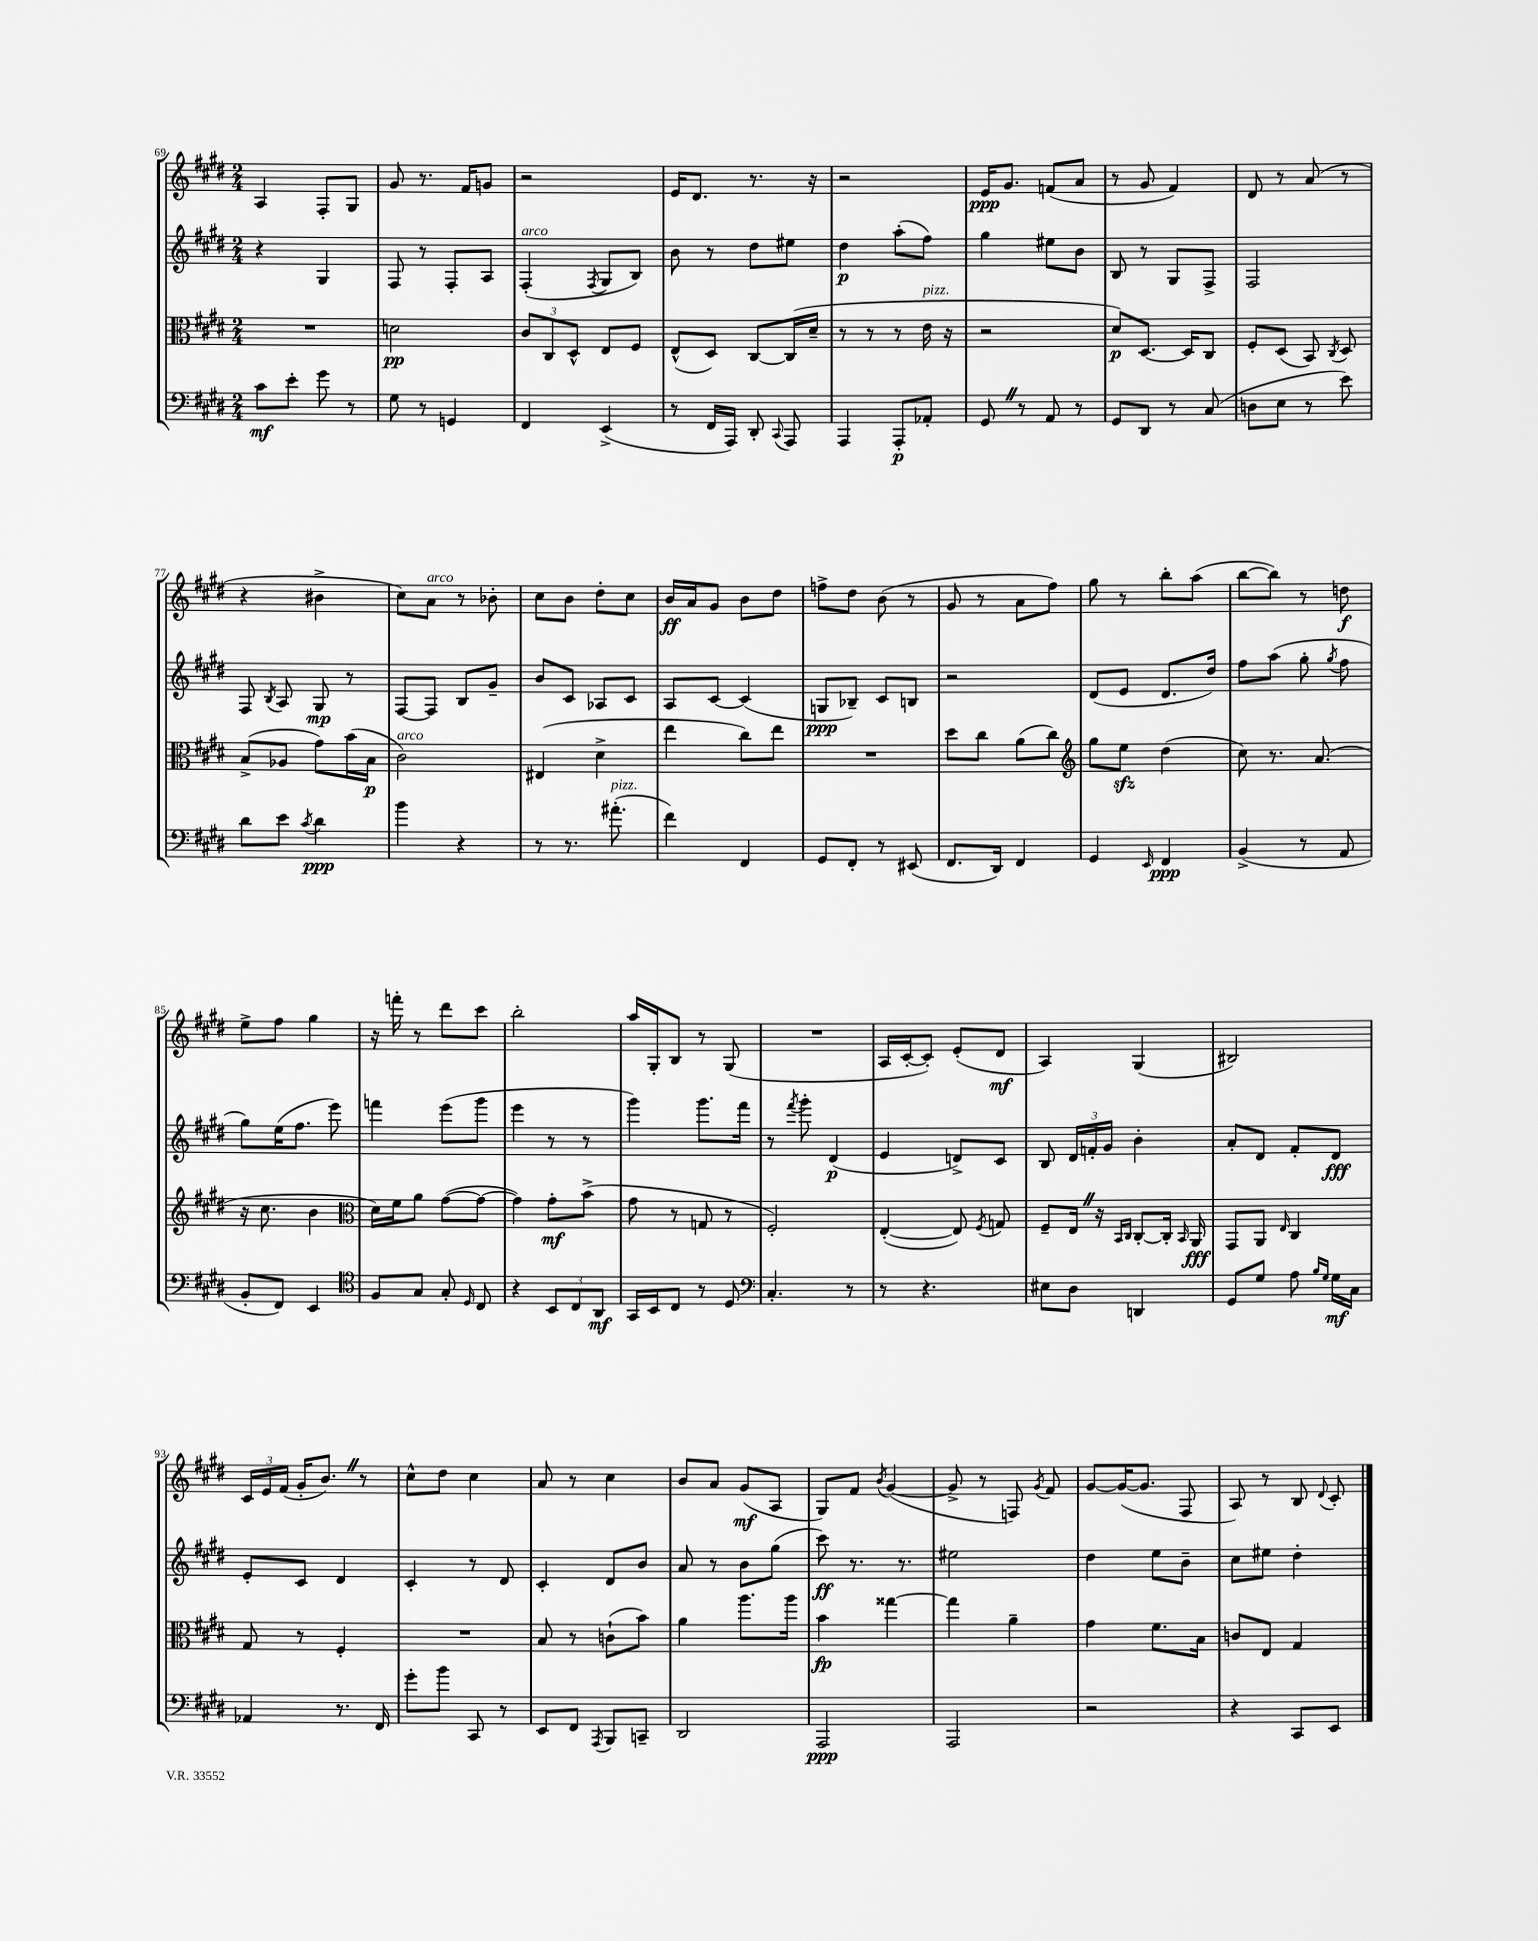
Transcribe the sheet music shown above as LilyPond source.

<<
\new StaffGroup <<
\new Staff = "s0" {
    \clef treble \key e \major \numericTimeSignature \time 2/4
    \autoBeamOff a4 fis8[-. gis8] |
    gis'8 r8. fis'16[ g'8] |
    r2 |
    e'16[ dis'8.] r8. r16 |
    r2 |
    e'16[\ppp gis'8.] f'8[( a'8] |
    r8 gis'8 fis'4) |
    dis'8 r8 a'8( r8 |
    r4 bis'4-> |
    cis''8[) a'8]^\markup { \italic "arco" } r8 bes'8-. |
    cis''8[ b'8] dis''8[-. cis''8] |
    b'16[\ff a'16 gis'8] b'8[ dis''8] |
    f''8[-> dis''8] b'8( r8 |
    gis'8 r8 a'8[ fis''8]) |
    gis''8 r8 b''8[-. a''8]( |
    b''8[~ b''8]) r8 d''8\f |
    e''8[-> fis''8] gis''4 |
    r16 f'''16-. r8 dis'''8[ cis'''8] |
    b''2-. |
    a''16[ gis16-. b8] r8 gis8( |
    R2 |
    a16[ cis'16~-. cis'8]-.) e'8[-.( dis'8]\mf |
    a4) gis4( |
    bis2) |
    \tuplet 3/2 { cis'16[ e'16 fis'16]( } gis'16[-. b'8.]) \once \override BreathingSign.text = \markup { \musicglyph "scripts.caesura.straight" } \breathe r8 |
    cis''8[-^ dis''8] cis''4 |
    a'8 r8 cis''4 |
    b'8[ a'8] gis'8[\mf( a8] |
    gis8[) fis'8] \acciaccatura { b'8 } gis'4~( |
    gis'8-> r8 f8) \acciaccatura { gis'8 } fis'8 |
    gis'8[~ gis'16~( gis'8.] fis8 |
    a8) r8 b8 \appoggiatura { dis'8 } cis'8-. \bar "|." |
}
\new Staff = "s1" {
    \clef treble \key e \major \numericTimeSignature \time 2/4
    \autoBeamOff r4 gis4 |
    fis8 r8 fis8[-. a8] |
    fis4-.^\markup { \italic "arco" }( \acciaccatura { fis8 } gis8[ b8]) |
    b'8 r8 dis''8[ eis''8] |
    dis''4\p a''8[-.( fis''8]) |
    gis''4 eis''8[ b'8] |
    b8 r8 gis8[ fis8]-> |
    fis2 |
    fis8 \acciaccatura { b8 } a8 gis8\mp r8 |
    fis8[~ fis8] b8[ gis'8]-- |
    b'8[ cis'8] aes8[ cis'8] |
    a8[ cis'8]~ cis'4( |
    g8[\ppp bes8]--) cis'8[ b8] |
    r2 |
    dis'8[( e'8] dis'8.[ dis''16]) |
    fis''8[ a''8]( gis''8-. \acciaccatura { gis''8 } fis''8 |
    gis''8[) e''16( fis''8.] e'''8) |
    f'''4 e'''8[( gis'''8] |
    e'''4 r8 r8 |
    gis'''4) gis'''8.[ fis'''16] |
    r8 \acciaccatura { fis'''8 } gis'''8-. dis'4\p( |
    e'4 d'8[->) cis'8] |
    b8 \tuplet 3/2 { dis'16[ f'16-. gis'16] } b'4-. |
    a'8[-. dis'8] fis'8[-. dis'8]\fff |
    e'8[-. cis'8] dis'4 |
    cis'4-. r8 dis'8 |
    cis'4-. dis'8[ b'8] |
    a'8 r8 b'8[ gis''8]( |
    cis'''8\ff) r8. r8. |
    eis''2 |
    dis''4 e''8[ b'8]-- |
    cis''8[ eis''8] dis''4-. \bar "|." |
}
\new Staff = "s2" {
    \clef alto \key e \major \numericTimeSignature \time 2/4
    \autoBeamOff R2 |
    d'2\pp |
    \tuplet 3/2 { cis'8[ cis8 dis8]-^ } e8[ fis8] |
    e8[-^( dis8]) cis8[~ cis16( dis'16]-- |
    r8 r8 r8 e'16^\markup { \italic "pizz." } r16 |
    r2 |
    dis'8[\p) dis8.]~ dis16[ cis8] |
    fis8[-. dis8]( b,8) \acciaccatura { cis8 } dis8 |
    b8[->( aes8] gis'8[) b'16( b16]\p |
    cis'2^\markup { \italic "arco" }) |
    eis4( dis'4-> |
    e''4 cis''8[) e''8] |
    R2 |
    dis''8[ cis''8] a'8[( cis''8]) |
    \clef treble gis''8[ e''8]\sfz dis''4( |
    cis''8) r8. a'8.( |
    r16 cis''8. b'4 |
    \clef alto dis'16[) fis'16 a'8] gis'8[~( gis'8]~ |
    gis'4) gis'8[-.\mf b'8]->( |
    gis'8 r8 g8 r8 |
    fis2-.) |
    e4~-.( e8) \acciaccatura { fis8 } g8 |
    fis8[-- e16] \once \override BreathingSign.text = \markup { \musicglyph "scripts.caesura.straight" } \breathe r16 \grace { b,16[ cis16] } cis8[~-. cis16]-. \grace { b,16 } a,16\fff |
    gis,8[ a,8] \grace { e16 } cis4 |
    gis8 r8 fis4-. |
    R2 |
    b8 r8 c'8[-!( b'8]) |
    a'4 a''8.[ a''16] |
    b'4\fp gisis''4~ |
    gisis''4 a'4-- |
    gis'4 fis'8.[ b16] |
    c'8[ e8] gis4 \bar "|." |
}
\new Staff = "s3" {
    \clef bass \key e \major \numericTimeSignature \time 2/4
    \autoBeamOff cis'8[\mf e'8]-. gis'8 r8 |
    gis8 r8 g,4 |
    fis,4 e,4->( |
    r8 fis,16[ a,,16]) dis,8-. \appoggiatura { cis,8 } a,,8 |
    a,,4 a,,8[-.\p aes,8]-. |
    gis,8 \once \override BreathingSign.text = \markup { \musicglyph "scripts.caesura.straight" } \breathe r8 a,8 r8 |
    gis,8[ dis,8] r8 cis8( |
    d8[ e8] r8 e'8) |
    dis'8[ e'8] \acciaccatura { cis'8 } dis'4\ppp |
    b'4 r4 |
    r8 r8. ais'8.-.^\markup { \italic "pizz." }( |
    fis'4) fis,4 |
    gis,8[ fis,8]-. r8 eis,8( |
    fis,8.[ dis,16]) fis,4 |
    gis,4 \grace { e,16 } fis,4\ppp |
    b,4->( r8 a,8 |
    b,8[-. fis,8]) e,4 |
    \clef tenor fis8[ gis8] gis8-. \grace { dis16 } cis8 |
    r4 \tuplet 3/2 { b,8[ cis8 a,8]\mf } |
    gis,16[ b,16 cis8] r8 dis8 |
    \clef bass cis4.-. r8 |
    r8 r4. |
    eis8[ dis8] d,4 |
    gis,8[ gis8] a8 \grace { b16[ gis16] } gis16[\mf cis16] |
    aes,4 r8. fis,16 |
    gis'8[-. b'8] cis,8 r8 |
    e,8[ fis,8] \acciaccatura { a,,8 } b,,8[ c,8]-- |
    dis,2 |
    a,,2\ppp |
    a,,2 |
    r2 |
    r4 cis,8[ e,8] \bar "|." |
}
>>
>>
\layout { \context { \Score currentBarNumber = #69 } }
